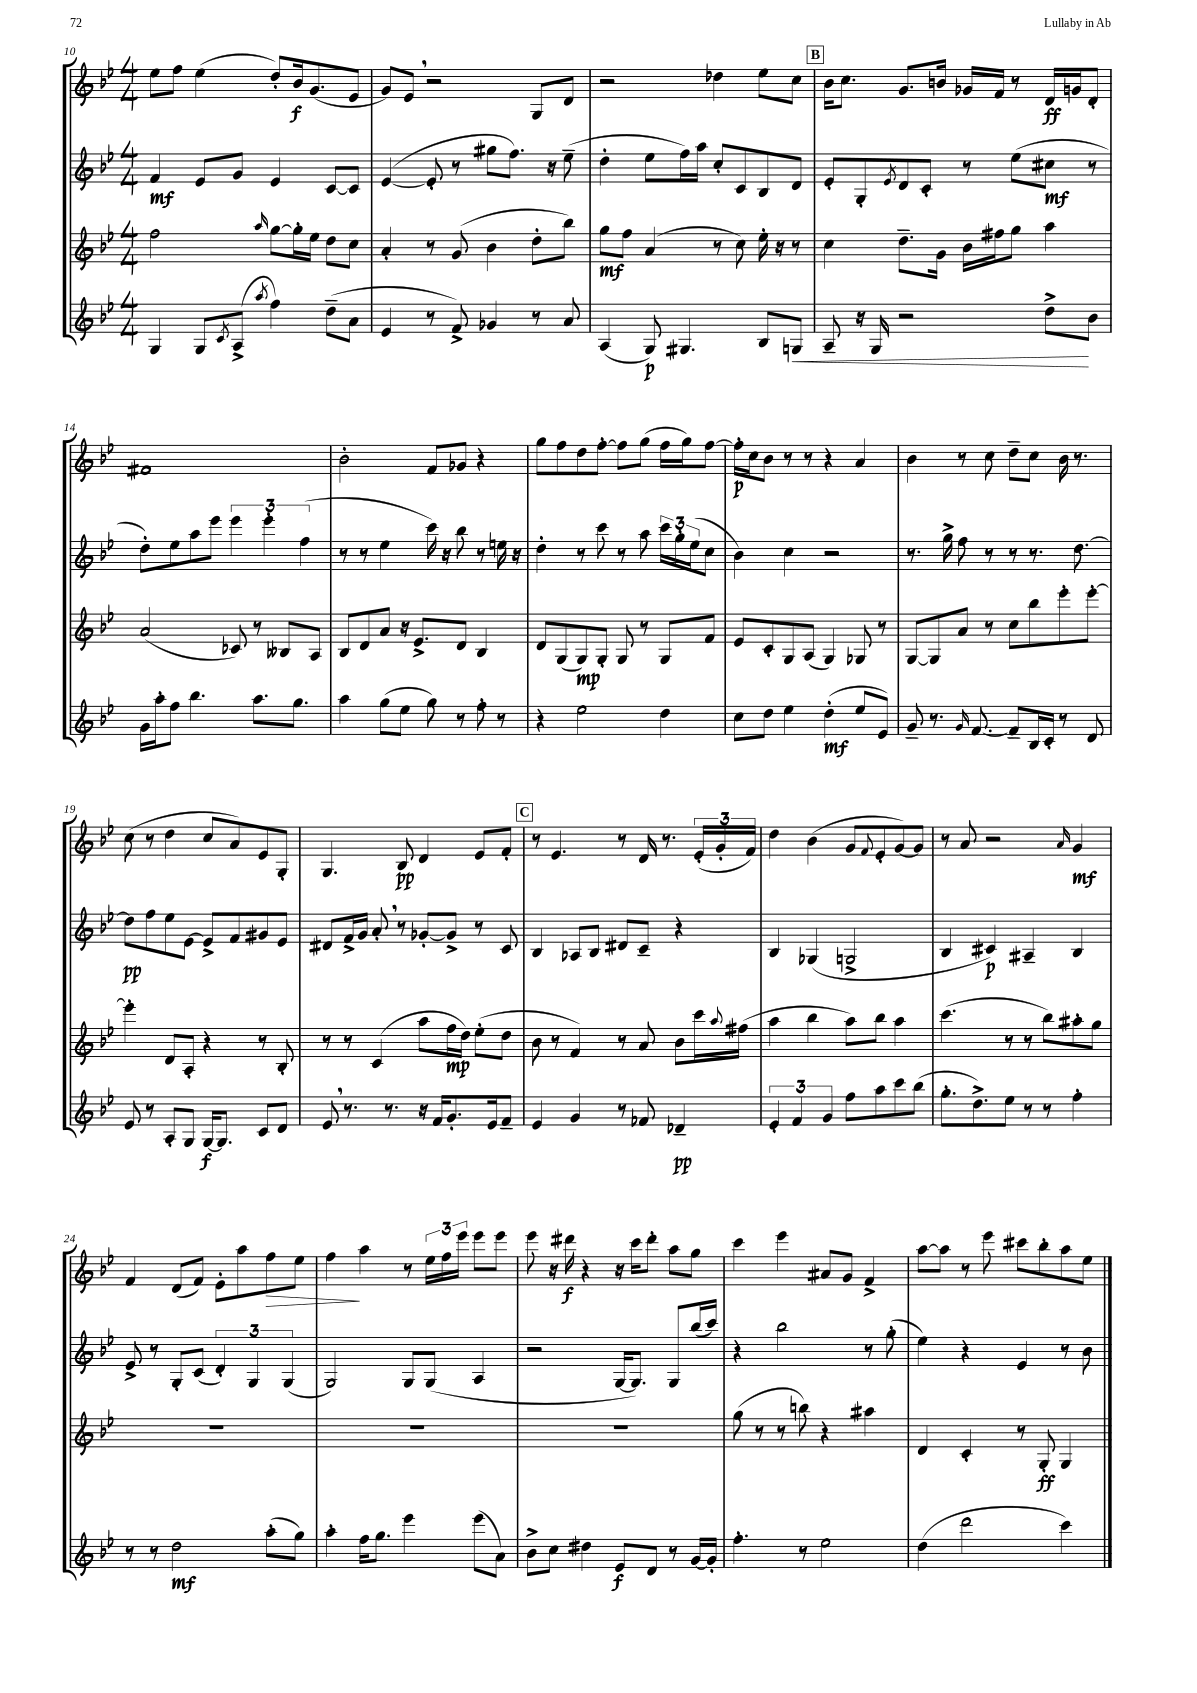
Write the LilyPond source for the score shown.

<<
\new StaffGroup <<
\new Staff = "s0" {
    \clef treble \key bes \major \numericTimeSignature \time 4/4
    ees''8 f''8 ees''4( d''8-.) bes'16\f g'8.( ees'8 |
    g'8) ees'8 \breathe r2 g8 d'8 |
    r2 des''4 ees''8 c''8 |
    \mark \markup { \box "B" } bes'16 c''8. g'8. b'16 ges'16 f'16 r8 d'16\ff g'16 d'8-. |
    fis'1 |
    bes'2-. f'8 ges'8 r4 |
    g''8 f''8 d''8 f''8~-. f''8 g''8( f''16 g''16) f''8~ |
    f''16-.\p c''16 bes'8 r8 r8 r4 a'4 |
    bes'4 r8 c''8 d''8-- c''8 bes'16 r8. |
    c''8( r8 d''4 c''8 a'8) ees'8 g8-. |
    g4. bes8\pp d'4 ees'8 f'8-. |
    \mark \markup { \box "C" } r8 ees'4. r8 d'16 r8. \tuplet 3/2 { ees'16-.( g'16-. f'16) } |
    d''4 bes'4( g'8 \appoggiatura { f'8 } ees'8-. g'8~) g'8 |
    r8 a'8 r2 \grace { a'16 } g'4\mf |
    f'4 d'8( f'8) ees'8-. a''8 f''8\> ees''8 |
    f''4\! a''4 r8 \tuplet 3/2 { ees''16 f''16 ees'''16 } ees'''8 ees'''8 |
    ees'''8 r16 dis'''16\f r4 r16 c'''16 dis'''8-. a''8 g''8 |
    c'''4 ees'''4 ais'8 g'8 f'4-> |
    a''8~ a''8 r8 ees'''8 cis'''8 bes''8-. a''8 ees''8 \bar "|." |
}
\new Staff = "s1" {
    \clef treble \key bes \major \numericTimeSignature \time 4/4
    f'4\mf ees'8 g'8 ees'4 c'8~ c'8 |
    ees'4~( ees'8-. r8 gis''8 f''8.) r16 ees''8--( |
    d''4-. ees''8 f''16) a''16 c''8-. c'8 bes8 d'8 |
    \mark \markup { \box "B" } ees'8-. g8-. \acciaccatura { ees'8 } d'8 c'8-. r8 ees''8( cis''8\mf r8 |
    d''8-.) ees''8 a''8 ees'''8 \tuplet 3/2 { ees'''4 ees'''4-. f''4( } |
    r8 r8 ees''4 c'''16) r16 bes''8 r8 e''16 r16 |
    d''4-. r8 c'''8 r8 a''8 \tuplet 3/2 { c'''16 g''16-. ees''16( } c''8 |
    bes'4) c''4 r2 |
    r8. g''16-> f''8 r8 r8 r8. d''8.~ |
    d''8\pp f''8 ees''8 ees'8~ ees'8-> f'8 gis'8 ees'8 |
    dis'8 f'16-> g'16 a'8-. \breathe r8 ges'8~-. ges'8-> r8 c'8 |
    \mark \markup { \box "C" } bes4 aes8 bes8 dis'8 c'8-- r4 |
    bes4 ges4( g2-> |
    bes4 cis'4\p) ais4-- bes4 |
    ees'8-> r8 g8-. c'8( \tuplet 3/2 { d'4-.) g4 g4( } |
    g2) g8 g8( a4 |
    r2 g16~ g8.) g8 bes''16( c'''16) |
    r4 bes''2 r8 g''8-.( |
    ees''4) r4 ees'4 r8 bes'8 \bar "|." |
}
\new Staff = "s2" {
    \clef treble \key bes \major \numericTimeSignature \time 4/4
    f''2 \grace { a''16 } g''8~ g''16-. ees''16 d''8 c''8 |
    a'4-. r8 g'8( bes'4 d''8-. bes''8) |
    g''8\mf f''8 a'4( r8 c''8) ees''16-. r16 r8 |
    \mark \markup { \box "B" } c''4 d''8.-- g'16 bes'16 fis''16 g''8 a''4 |
    a'2( ces'8) r8 beses8 a8 |
    bes8 d'8 a'8 r16 ees'8.-> d'8 bes4 |
    d'8 g8( g8\mp) g8-. g8 r8 g8 f'8 |
    ees'8 c'8-. g8 a8( g4) ges8 r8 |
    g8~ g8 a'8 r8 c''8 bes''8 ees'''8-. ees'''8~-. |
    ees'''4-. d'8 a8-. r4 r8 bes8-. |
    r8 r8 c'4( a''8 f''16\mp d''16) ees''8-.( d''8 |
    \mark \markup { \box "C" } bes'8 r8 f'4) r8 a'8 bes'8 c'''16 \appoggiatura { a''8 } fis''16( |
    a''4 bes''4 a''8) bes''8 a''4 |
    c'''4.( r8 r8 bes''8) ais''8-. g''8 |
    R1 |
    R1 |
    R1 |
    g''8( r8 r8 b''8) r4 ais''4 |
    d'4 c'4-. r8 g8-.\ff g4 \bar "|." |
}
\new Staff = "s3" {
    \clef treble \key bes \major \numericTimeSignature \time 4/4
    g4 g8 \acciaccatura { c'8 } a8->( \acciaccatura { a''8 } f''4) d''8--( a'8 |
    ees'4 r8 f'8->) ges'4 r8 a'8 |
    a4( g8\p) gis4. bes8 g8\< |
    \mark \markup { \box "B" } a8-- r16 g16 r2 d''8->\! bes'8 |
    g'16 a''16-. f''8 bes''4. a''8. g''8. |
    a''4 g''8( ees''8 g''8) r8 f''8-. r8 |
    r4 ees''2 d''4 |
    c''8 d''8 ees''4 d''4-.\mf( ees''8 ees'8) |
    g'8-- r8. \grace { g'16 } f'8.~ f'8-- bes16 c'16-. r8 d'8 |
    ees'8 r8 a8-. g8 g16~\f g8. c'8 d'8 |
    ees'8 \breathe r8. r8. r16 f'16 g'8.-. ees'16 f'8-- |
    \mark \markup { \box "C" } ees'4 g'4 r8 fes'8 des'4--\pp |
    \tuplet 3/2 { ees'4-. f'4 g'4 } f''8 a''8 c'''8 bes''8( |
    g''8.-. d''8.->) ees''8 r8 r8 f''4-. |
    r8 r8 d''2\mf a''8-.( g''8) |
    a''4-. f''16 g''8. ees'''4 ees'''8( a'8) |
    bes'8-> c''8 dis''4 ees'8\f d'8 r8 g'16~ g'16-. |
    f''4.-. r8 ees''2 |
    d''4( d'''2 c'''4) \bar "|." |
}
>>
>>
\layout { \context { \Score currentBarNumber = #10 } }
